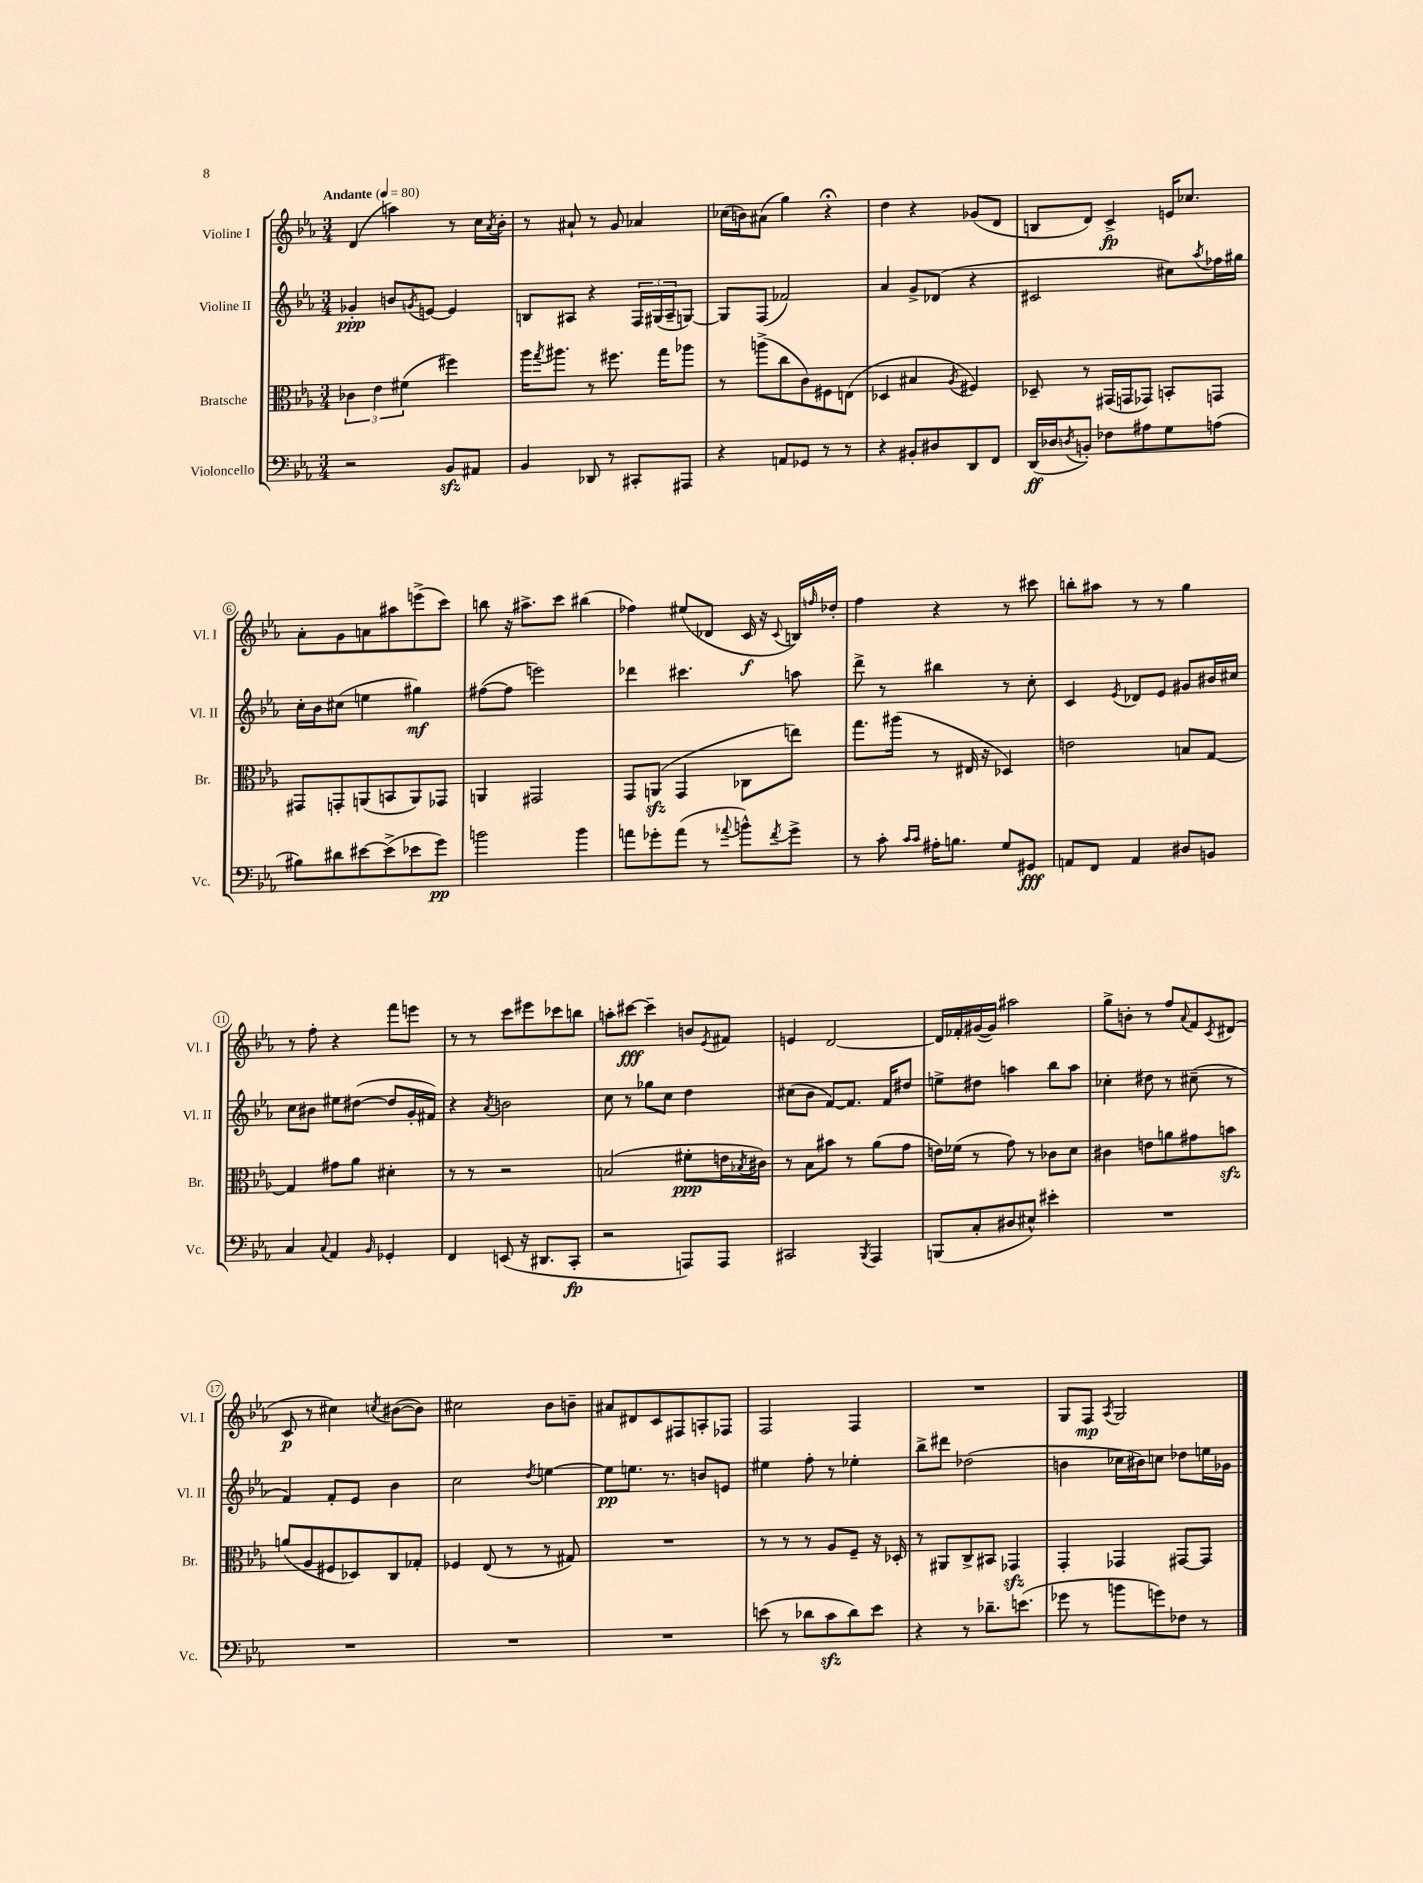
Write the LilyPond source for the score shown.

<<
\new StaffGroup <<
\new Staff = "s0" \with { instrumentName = "Violine I" shortInstrumentName = "Vl. I" } {
    \clef treble \key ees \major \numericTimeSignature \time 3/4 \tempo "Andante" 4 = 80
    d'4( a''4) r8 c''16 \acciaccatura { aes'8 } bes'16-. |
    r8 ais'8-! r8 g'8 aes'4 |
    ces''16( b'16) ais'8( g''4) r4\fermata |
    d''4 r4 ges'8( d'8 |
    b8 d'8) c'4->\fp e'16 ces''8. |
    aes'8-. g'8 a'8 ais''8 e'''8->( c'''8) |
    b''8 r16 ais''8.-> c'''8 bis''4( |
    fes''4) eis''8( des'8 c'16\f r16 \appoggiatura { c'8 } b16) \grace { f''16 } des''16-. |
    f''4 r4 r8 cis'''8 |
    b''8-. ais''8 r8 r8 g''4 |
    r8 f''8-. r4 f'''8 e'''8 |
    r8 r8 c'''8 eis'''8 ces'''8 b''8 |
    a''8-. cis'''8~\fff cis'''4-- b'8 \acciaccatura { ees'8 } fis'8 |
    e'4 d'2~ |
    d'16 fes'16-. gis'16~( gis'16) ais''2 |
    g''8-> b'8-. r8 f''8 \appoggiatura { aes'8 } f'8 \acciaccatura { c'8 } dis'8( |
    c'8\p r8 cis''4) \acciaccatura { c''8 } bis'8~( bis'8) |
    cis''2 bes'8 b'8-- |
    ais'8 dis'8 c'8 fis8 a8-. fes8 |
    f2 f4 |
    R2. |
    g8 f8\mp \acciaccatura { aes8 } g2 \bar "|." |
}
\new Staff = "s1" \with { instrumentName = "Violine II" shortInstrumentName = "Vl. II" } {
    \clef treble \key ees \major \numericTimeSignature \time 3/4
    ges'4-.\ppp b'8 \acciaccatura { g'8 } e'8~ e'4 |
    b8 ais8 r4 \tuplet 3/2 { f16 gis16( ais16-- } g8~) |
    g8 f8( fes'2) |
    aes'4 g'8-> des'8( r4 |
    cis'2 cis''8) \acciaccatura { aes''8 } fes''16 gis''16 |
    c''16-. bes'16 cis''8( e''4 gis''4\mf) |
    fis''8~( fis''8 e'''2) |
    des'''4 cis'''4. a''8 |
    d'''8-> r8 bis''4 r8 c''8-. |
    c'4 \acciaccatura { ees'8 } des'8 ees'8 gis'8 bis'16 cis''16 |
    c''8 bis'8 eis''8 dis''8~( dis''8 g'16-. fis'16) |
    r4 \acciaccatura { aes'8 } b'2 |
    c''8 r8 ges''8 c''8 d''4 |
    cis''8( bes'8 f'8~) f'8. f'16 dis''8 |
    e''8-> dis''8 a''4 bes''8 a''8 |
    ces''4-. dis''8 r8 cis''8--( r8 |
    f'4) f'8-. ees'8 bes'4 |
    c''2 \acciaccatura { d''8 } e''4~ |
    e''8\pp e''8. r8. b'8 e'8 |
    eis''4 f''8-. r8 ees''4-. |
    bes''8-> dis'''8 des''2( |
    b'4 ces''16 bis'16) c''8 des''8 e''16 ges'16 \bar "|." |
}
\new Staff = "s2" \with { instrumentName = "Bratsche" shortInstrumentName = "Br." } {
    \clef alto \key ees \major \numericTimeSignature \time 3/4
    \tuplet 3/2 { ces'4 ees'4 fis'4( } fis''4) |
    aes''16 \acciaccatura { g''8 } ais''8. r8 fis''8. g''16 aes''8 |
    r8 a''8->( c''8 c'8) fis8 e8( |
    des4 bis4 \acciaccatura { aes8 } fis4) |
    des8-- r8 gis,16( g,16 ges,8) b,8-. g,8 |
    gis,8 g,8-. a,8( b,8 a,8) ges,8 |
    a,4 gis,2 |
    g,8 a,8\sfz( g,4 ces8 e''8) |
    g''8. ais''16( r8 eis16 r16 des4) |
    e'2 b8 g8~ |
    g4 gis'8 aes'8 dis'4-. |
    r8 r8 r2 |
    b2( fis'8-.\ppp e'16 \acciaccatura { bes8 } cis'16) |
    r8 bes8 bis'8 r8 aes'8( g'8 |
    e'16) fes'16( r8 g'8) r8 ces'8 d'8 |
    cis'4 e'8 a'8 gis'8 b'8\sfz |
    a'8( aes8 fis8 des8) c8 ges8-. |
    fes4 ees8( r8 r8 gis8) |
    R2. |
    r8 r8 r8 aes8 f8-- r16 des16-. |
    r8 ais,8 c8-> bis,8 ges,4\sfz |
    g,4-. ges,4 gis,8~ gis,8 \bar "|." |
}
\new Staff = "s3" \with { instrumentName = "Violoncello" shortInstrumentName = "Vc." } {
    \clef bass \key ees \major \numericTimeSignature \time 3/4
    r2 bes,8\sfz ais,8 |
    bes,4 des,8 r8 cis,8-. ais,,8 |
    r4 a,8 ges,8 r8 r8 |
    r4 bis,8-. dis8 d,8 f,8 |
    d,16\ff( des16 \acciaccatura { d8 } b,8-.) fes8 ais8 g8 a8( |
    bis8) dis'8 eis'8~ eis'8->( ees'8 g'8\pp) |
    b'2 b'4 |
    a'8 ges'8-. a'8( r8 \appoggiatura { aes'8 } b'8-^) \acciaccatura { f'8 } ges'8-> |
    r8 c'8-. \grace { c'16 c'16 } ais16-. b8. g8 gis,8\fff |
    a,8 f,8 a,4 dis8 b,8 |
    c4 \appoggiatura { c8 } aes,4 \grace { bes,16 } ges,4-. |
    f,4 e,8( r16 dis,8. c,8-.\fp |
    r2 a,,8) a,,8 |
    cis,2 \acciaccatura { bes,,8 } aes,,4 |
    b,,8( c8-. dis8 eis8-^) eis'4-. |
    R2. |
    R2. |
    R2. |
    R2. |
    e'8( r8 des'8 c'8\sfz des'8) e'8 |
    r4 r8 des'8.-- e'8.( |
    ges'8 r8 b'8 g'8) fes8 r8 \bar "|." |
}
>>
>>
\layout { \context { \Score \override BarNumber.stencil = #(make-stencil-circler 0.1 0.3 ly:text-interface::print) } }
